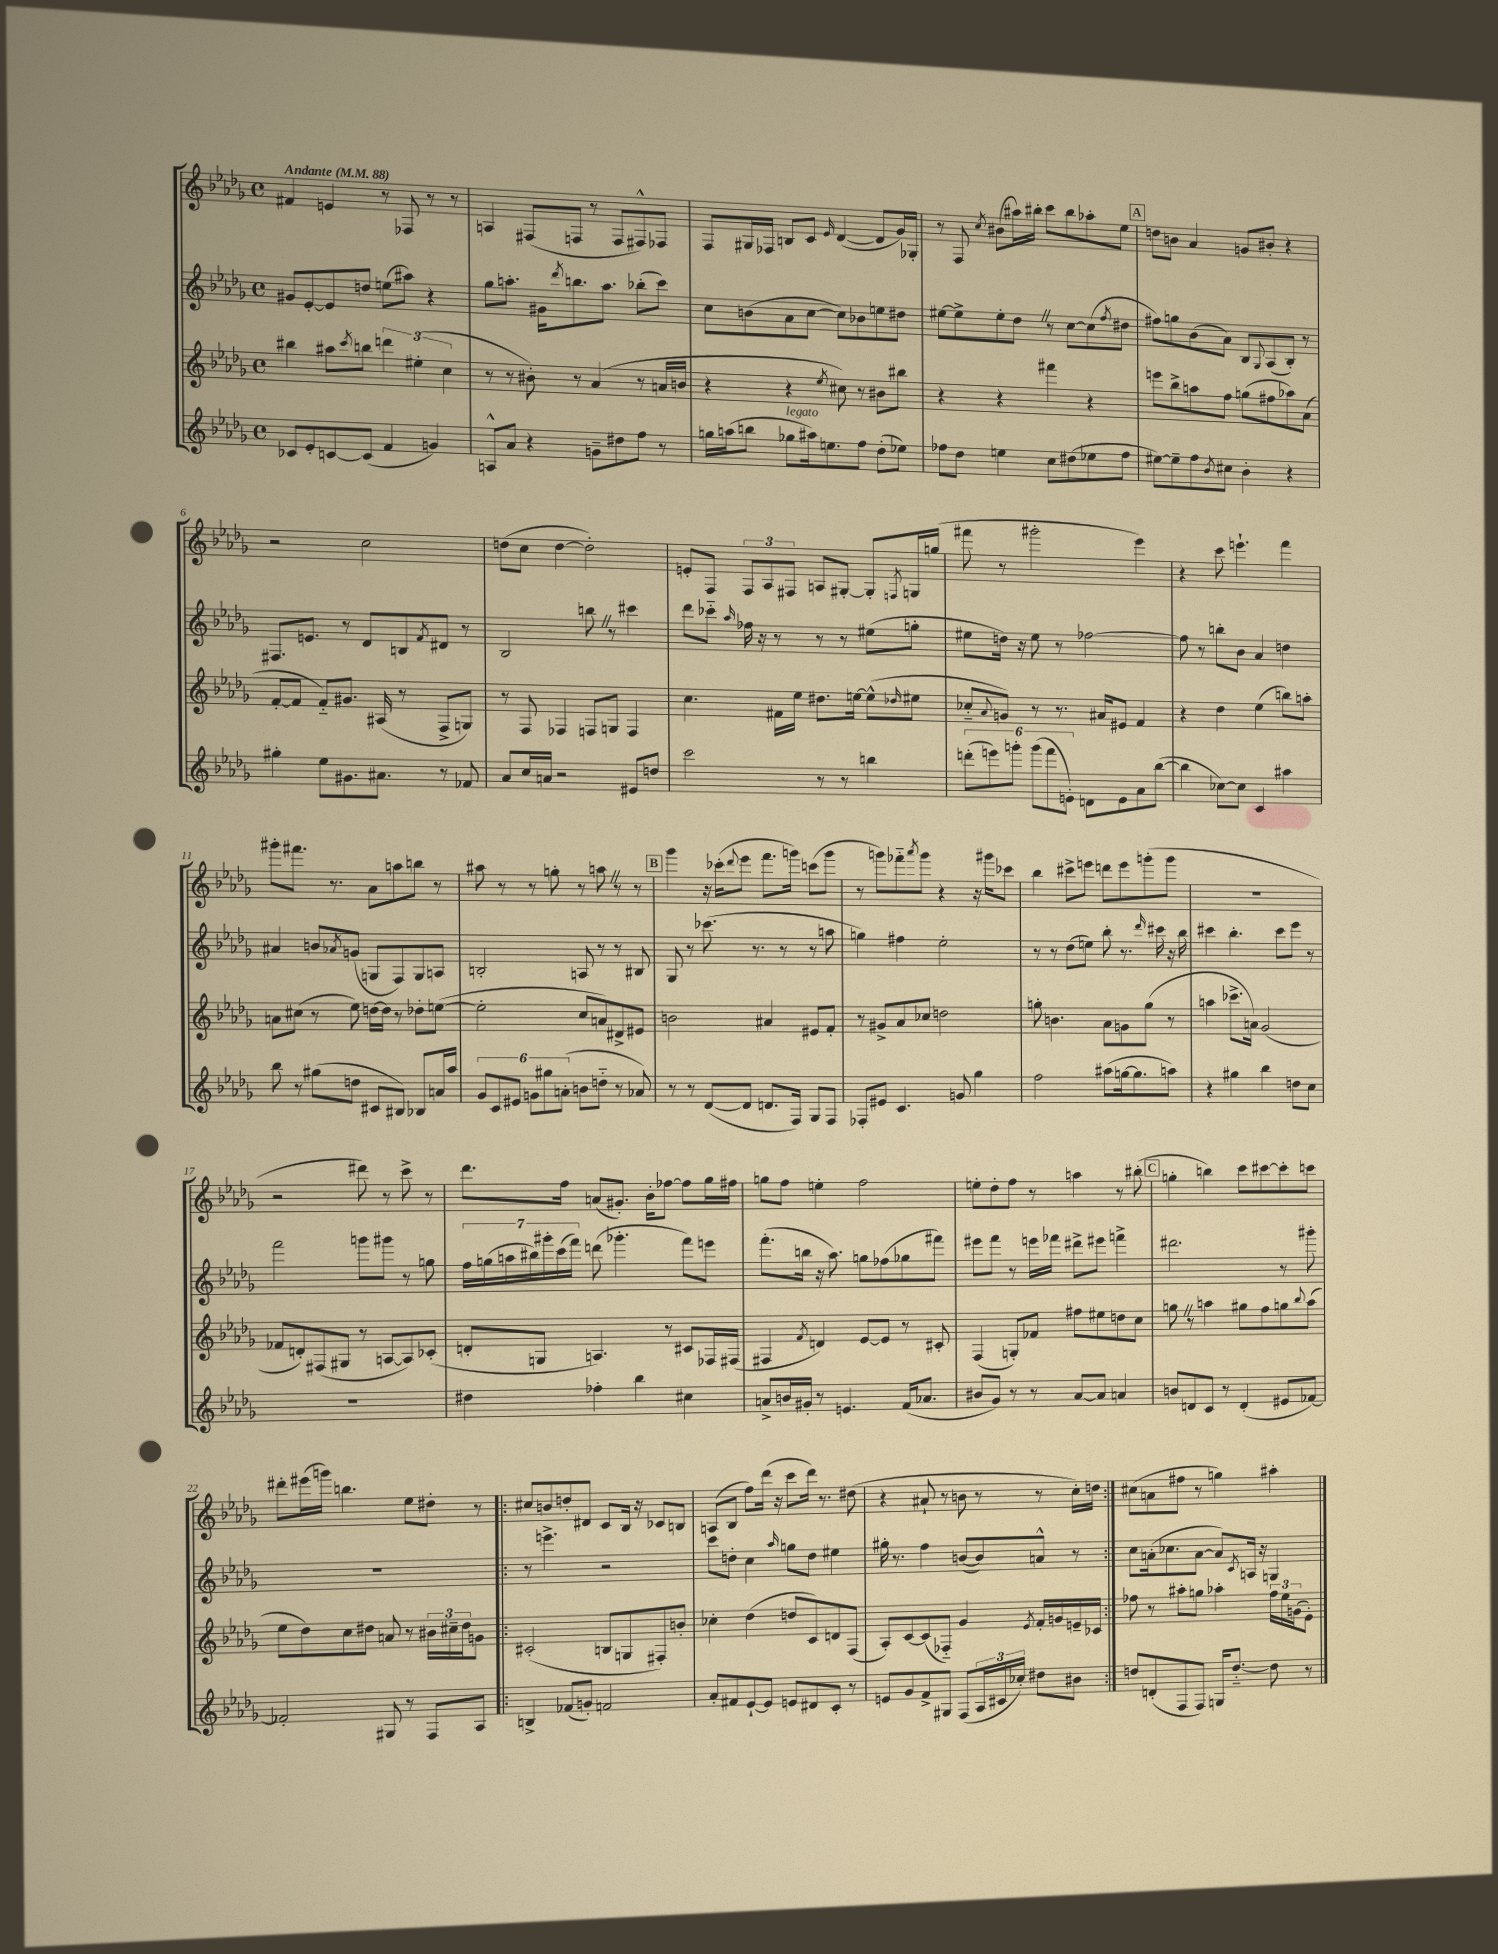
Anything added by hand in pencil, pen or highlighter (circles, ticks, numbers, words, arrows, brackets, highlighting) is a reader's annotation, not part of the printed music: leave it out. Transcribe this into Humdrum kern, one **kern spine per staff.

**kern	**kern	**kern	**kern
*part4	*part3	*part2	*part1
*staff4	*staff3	*staff2	*staff1
*clefG2	*clefG2	*clefG2	*clefG2
*k[b-e-a-d-g-]	*k[b-e-a-d-g-]	*k[b-e-a-d-g-]	*k[b-e-a-d-g-]
*M4/4	*M4/4	*M4/4	*M4/4
*met(c)	*met(c)	*met(c)	*met(c)
*MM88	*MM88	*MM88	*MM88
=1	=1	=1	=1
!	!	!	!LO:TX:a:B:t=Andante
8c-X/L	4bb#X\	8g#X/L	4f#X/
8e-'/	.	[8e-'/	.
[8cn/	8aa#X\L	8e-/]	4en/
.	8qccc/	.	.
(8c/J]	8bbn\J	8ddn/J	.
4f/	6dddn\	(8een\L	8r
.	.	8aa#X\J)	8F-X/
.	(6ee#X'\	.	.
4gn/)	.	4r	8r
.	6cc\	.	.
.	.	.	8r
=2	=2	=2	=2
8An^^/L	8r	8gg-\L	4An/
8a-/J	8r	8.aan'\J	.
4r	8b#X'\)	.	(8F#X/L
.	.	16g#X\KL	.
.	.	8qddd-/	.
.	8r	8.bbn\	8Fn/J
8gn~\L	(4a-/	.	8r
.	.	8.aa\J	.
8dd#X\	.	.	8F/L
8ff\J	8r	(8bb-X'\L	8F#X^^/)
8r	16an/LL	8ccc\J)	8F-X/J
.	16bn/JJ	.	.
=3	=3	=3	=3
16ggn\LL	4r	8cc\L	8F/L
(16aan\J	.	.	.
8bbn\J	.	(8bn\	16G#X/L
.	.	.	16F-X/JJ
!LO:TX:a:i:t=legato	!	!	!
8gg-X\L	4r	8a-\	8Bn/L
16aa#X\k)	.	[8cc\J	8c/J
8.een\	.	.	.
.	8qee-/	.	16qqe-/
.	8cc#X\)	8cc\L])	([4d-/
8ff\J	8r	8b-X\	.
(8dd-'\L	8b#X\L	8een\	8d-/L]
8ee-X\J)	8bb#X\J	8dd#X\J	16g-/L)
.	.	.	16G-X'/JJ
=4	=4	=4	=4
8ff-X\L	4r	[8ee#X\L	8r
8dd-\J	.	8ee#^\]	8F/
.	.	.	8qcc/
4een\	4r	8ee#'\	(8b#X\L
.	.	8dd-Z\J	16aa#X\L)
.	.	.	16bb#X'\JJ
8cc\L	4fff#X\	8r	8ccc\L
(8dd#X\	.	[8cc\L	8bb#\
8ee-X\	4r	(8cc\]	8aa-X'\
.	.	8qff/	.
8ff-\J	.	8dd#X\J	8ee-\J
!!LO:REH:place=s1:t=A
=5	=5	=5	=5
[8ee#X\L)	8eeen\L	8ff#X\L)	8ddn\L
8ee#~\]	8bb-^\	8ggn\	8bn\J
8ff\	8aan\	(8b-\	4a-/
8qb-/	.	.	.
8cc#X\J	8ff\J	8a-\J)	.
4b-'\	(8ggn\L	8B-/L	8gn/L
.	.	8qqG-/	.
.	8ff#X\	(8A-/	8b#X'/J
4r	8aa-X\)	8B-'/J)	4r
.	(8a-\J	8r	.
!!LO:LB:g=z
=6	=6	=6	=6
4gg#X'\	[8f'/L	8.F#X/L	2r
.	8f/J]	.	.
.	.	8.en/J	.
8ee-\L	8f/L)	.	.
8.g#X\	8.g#X/J	8r	.
.	.	8d-/L	2cc\
8.a#X\J	(16A#X/	.	.
.	8r	8Bn/	.
.	.	8qf/	.
8r	8F^/L	8d#X/J	.
8f-X/	8Gn/J)	8r	.
=7	=7	=7	=7
8a-/L	8r	2B-/	(8ddn\L
16cc/L	8F/	.	8cc\J
16an/JJ	.	.	.
2r	4F-X/	.	[4dd\
.	8Fn/L	8bbnZ\	2dd'\])
.	8Gn/J	8r	.
8e#X/L	4F/	4ccc#X\	.
8ddn/J	.	.	.
=8	=8	=8	=8
2ccc\	4.cc\	8ddd-\L	8en'/L
.	.	8ccc-X\J	8F/J
.	.	16qqaa-/	.
.	.	16ff-X\	12F/L
.	.	16r	.
.	.	.	12A-/
.	16f#X\LL	8r	.
.	.	.	12F#X/J
.	16ee-\JJ	.	.
8r	8.dd#X\L	8r	8An/L
8r	.	8r	[8G#X'/J
.	[16een\Jk	.	.
4bbn\	(8ee^^\L]	(8ee#X\L	8G#'/L]
.	16qqdd-X/	.	8qFn/
.	8ee#X\J	8ggn'\J	16Gn/L
.	.	.	(16ggn/JJ
=9	=9	=9	=9
(12dddn'\L	8cc-X/L	8ee#X\L	8fff#X\
12eeen\)	.	.	.
.	8qqa-/	.	.
.	8gn/J)	16ddn\Jk)	8r
12gggn'\J	.	.	.
.	.	16r	.
(12ggg\L	8r	8ee#\	2ggg#X'\
12fff\	.	.	.
.	8.r	8r	.
12en'\J)	.	.	.
8dn\L	.	[2ff-X\	.
.	16a#X/KL	.	.
8e\	8e#X/J	.	.
8a-\	4f/	.	4eee-\)
([8bb-\J	.	.	.
=10	=10	=10	=10
4bb-\]	4r	8ff-\]	4r
.	.	8r	.
[8cc-X\L)	4dd-\	8bbn'\L	8ccc\
8cc-\J]	.	8b-\J	4.eeen`\
4c/	(4ee-\	4a-/	.
4aa#X\	8bbn\L)	4ddn\	4fff\
.	8aan'\J	.	.
!!LO:LB:g=z
=11	=11	=11	=11
8bb-\	8an\L	4a#X/	8ggg#X'\L
8r	(8cc#X\J	.	8.fff#X\J
(8gg#X\L	8r	8bn/L	.
.	.	.	8.r
.	.	8qa-X/	.
8ddn\J	8ee-\)	(8gn/J	.
8c#X/L	[16ddn\LL	8Gn/L	8a-\L
.	16dd\JJ]	.	.
8B#X/J)	8r	8F/)	8aan\
8B-X/L	8dd-X'\L	8G/	8bbn\J
16an/L	([8een\J	8An/J	8r
16aa-/JJ	.	.	.
=12	=12	=12	=12
12g-/L	2ee'\]	2Bn'/	8aa#X\
12c/	.	.	.
.	.	.	8r
12e#X/J	.	.	.
12gn\L	.	.	8r
12gg#X\	.	.	.
.	.	.	8ggn'\
(12an'\J	.	.	.
8bn\L	8cc/L	8An/	8r
8ddn\J	8an/)	8r	8aanZ\
8r	8d#X^/	8r	8r
8a-X/)	8e#X/J	8B#X/	8r
!!LO:REH:place=s1:t=B
=13	=13	=13	=13
8r	2bn\	8G-/	4ggg-\
8r	.	8r	.
([8d-/L	.	(8.ccc-X\	16r
.	.	.	(16ccc-X'\KL
.	.	.	8qqddd-/
8d-/J]	.	.	8eee-\J
.	.	8.r	.
8.dn/L	4a#X/	.	8.fff\L
.	.	8r	.
16F/Jk)	.	.	16gggn\Jk)
8G-/L	8e#X/L	8r	(8cccn\L
8F/J	8f'/J	8aan\	8ggg\J
=14	=14	=14	=14
8F-X'/L	8r	4ggn\)	8r
8e#X/J	8g#X^/L	.	8gggn\L)
4.c/	8a-/	4ff#X\	8fff-X\
.	.	.	8qaaa-/
.	8cc-X/J	.	8ggg\J
.	2ddn\	2ee-'\	4r
8gn/	.	.	.
4gg-\	.	.	16r
.	.	.	16ggg#X\KL
.	.	.	8ccc-X\J
=15	=15	=15	=15
2ff\	8ggn'\	8r	4bb-\
.	4.bn\	8r	.
.	.	(8dd-\L	8ccc#X^\L
.	.	8een\J)	8eeen\J
(8aa#X\L	8a-\L	8bb-'\	8dddn\L
[16ggn\k	8gn\	8.r	8eee\
8.gg\]	.	.	.
.	(8gg\J	.	(8gggn'\
.	.	16qqddd-/	.
.	.	16ccc#X\	.
8aan\J)	8r	16r	8ggg\J
.	.	16bb-\	.
=16	=16	=16	=16
4r	4aan\	4ccc#X\	1r
4gg#X\	8.ccc-X^\L	4.bb-'\	.
.	16an\Jk)	.	.
4bb-\	(2g-/	.	.
.	.	8ccc#\L	.
8ddn\L	.	8eee-\J	.
8cc\J	.	8r	.
!!LO:LB:g=z
=17	=17	=17	=17
1r	8f-X/L	2fff\	2r
.	8dn'/)	.	.
.	(8F#X/	.	.
.	8G#X/J	.	.
.	8r	8gggn\L	8ddd#X\)
.	[8An/L	8ggg#X\J	8r
.	8A/])	8r	8ccc^\
.	(8c-X'/J	8ggn\	8r
=18	=18	=18	=18
4dd#X\	8dn'/L	28ff\LL	8.ddd-\L
.	.	(28ggn\	.
.	.	28aan\	.
.	.	28bb#X\)	.
.	8Gn/J	.	.
.	.	28ggg#X'\	.
.	.	(28ccc\	.
.	.	.	16ff\Jk
.	.	28fff\JJ)	.
4ff-X'\	4.An/)	(8dddn\	(8an/L
.	.	4.ggg-X'\	8.g#X'/J)
4bb-\	.	.	.
.	.	.	16b-'\KL
.	8r	.	[8ff-X\J
4cc#X\	8c#X/L	8fff\L)	8ff-\L]
.	16F-X/L	8eeen\J	16gg-\L
.	(16F#X/JJ	.	16ff#X\JJ
=19	=19	=19	=19
8an^/L	4F#X/	(8.fff'\L	8ggn\L
16bn/L	.	.	8ff\J
16g#X'/JJ	.	16bbn\Jk	.
.	8qf/	.	.
8r	4dn/)	16r	4een'\
.	.	8.aa-\)	.
4.en/	.	.	.
.	[8e-/L	8ggn\L	2ff\
.	8e-/J]	(8ff-X\	.
(16f/KL	8r	8gg-X\	.
8.a-X/J	.	.	.
.	8c#X'/	8fff#X\J)	.
=20	=20	=20	=20
8b#X/L	(4F/	8eee#X\L	8een'\L
8g-/J)	.	8fff\J	8dd-'\
8r	8Gn'/L)	8r	8ff\J
8r	8f-X/J	16eeen\LL	8r
.	.	16fff-X\JJ	.
[8a-/L	8ff#X\L	8ddd#X^\L	4aan\
8a-/J]	8ee#X\	8eee#X\J	.
4an/	8ddn\	4fffn^\	8r
.	8cc\J	.	(8bb#X'\
!!LO:REH:place=s1:t=C
=21	=21	=21	=21
8bn/L	8ggnZ\	2.ddd#X\	4ggn'\
8dn/	8r	.	.
8c/J	4aan\	.	4bbn\)
8r	.	.	.
(4d'/	8gg#X\L	.	8ccc\L
.	8ff\	.	[8ccc#X\
8e#X/L	8ggn\	8r	8ccc#'\]
.	8qqbb-/	.	.
[8f-X/J)	(8aa\J	8ggg#X'\	8cccn\J
!!LO:LB:g=z
=22	=22	=22	=22
2f-X'/]	8ee-\L	1r	8ddd#X'\L
.	8dd-\)	.	(16eee#X\L
.	.	.	16gggn\JJ)
.	8cc\	.	4.bbn\
.	8dd#X\J	.	.
8G#X/	8an/	.	.
8r	8r	.	8ee-\L
8F/L	24b#X\LL	.	8dd#X'\J
.	24cc#X~\	.	.
.	24dd#\J	.	.
8A-/J	8gn\J	.	8r
=23!|:	=23!|:	=23!|:	=23!|:
4Bn^/	(2c#X'/	8r	8cc#X/L
.	.	4.eeen^\	8bn/
(8f-X/L	.	.	8ddn'/
8gn'/J)	.	.	8d#X/J
2fn/	8Bn/L	2r	8c/L
.	8Gn/	.	16B-/Jk
.	.	.	16r
.	8F#X'/)	.	8c-X/L
.	8bn'/J	.	8Bn/J
=24	=24	=24	=24
8a-'/L	4cc-X'\	8ccc\L	(8An/L
8f#X/	.	8ddn'\J	8B-/J
[8e-`/	(4dd-\	4cc\	8ff\L)
8e-/J]	.	.	(16ddd-\Jk
.	.	.	16r
.	.	16qqaa-/	.
8en/L	8ddn/L	8ggn\L	8ccc\L
8d#X/	8c/)	8dd\J	16ddd-\Jk)
.	.	.	8.r
8c'/J	8dn/	4ee#X\	.
8r	(8F/J	.	(8dd#X\
=25	=25	=25	=25
8en/L	8A-'/L)	16gg#X'\	4r
.	.	8.r	.
8g-/	[8c/	.	.
8f^/	(8c/]	4ff\	8a#X`/
8G#X/J	8F-X/J)	.	8r
(8F/L	4g-/	([8bn/L	8bn\
24A-/L	.	8b/])	8r
24c#X/	.	.	.
24cc-X'/JJ)	.	.	.
.	8qe-/	.	.
8dd#X\L	16f'/LL	8an^^/J	8r
.	16gn/	.	.
8b#X\J	16en~/	8r	16cc'\LL)
.	16c-X/JJ	.	16ddn\JJ
=26:|!	=26:|!	=26:|!	=26:|!
8ddn/L	8ff-X\	8cc\L	(8cc#X\L
(8dn'/	8r	(16an'\k	8an\
.	.	8.cc-X\	.
8F/	8aa#X'\L	.	8ff#X\J
8F/J)	8ggn\J	[8a\J	8r
16Gn/KL	4aa-X'\	8a/L])	4ggn\)
[8.dd/J	.	.	.
.	.	8qc/	.
.	.	16An/Jk	.
.	.	16r	.
8dd\]	24ff-\LL	4Gn/	4aa#X'\
.	24ee-\	.	.
.	(24gn\J	.	.
8r	8e-'\J)	.	.
==	==	==	==
*-	*-	*-	*-
